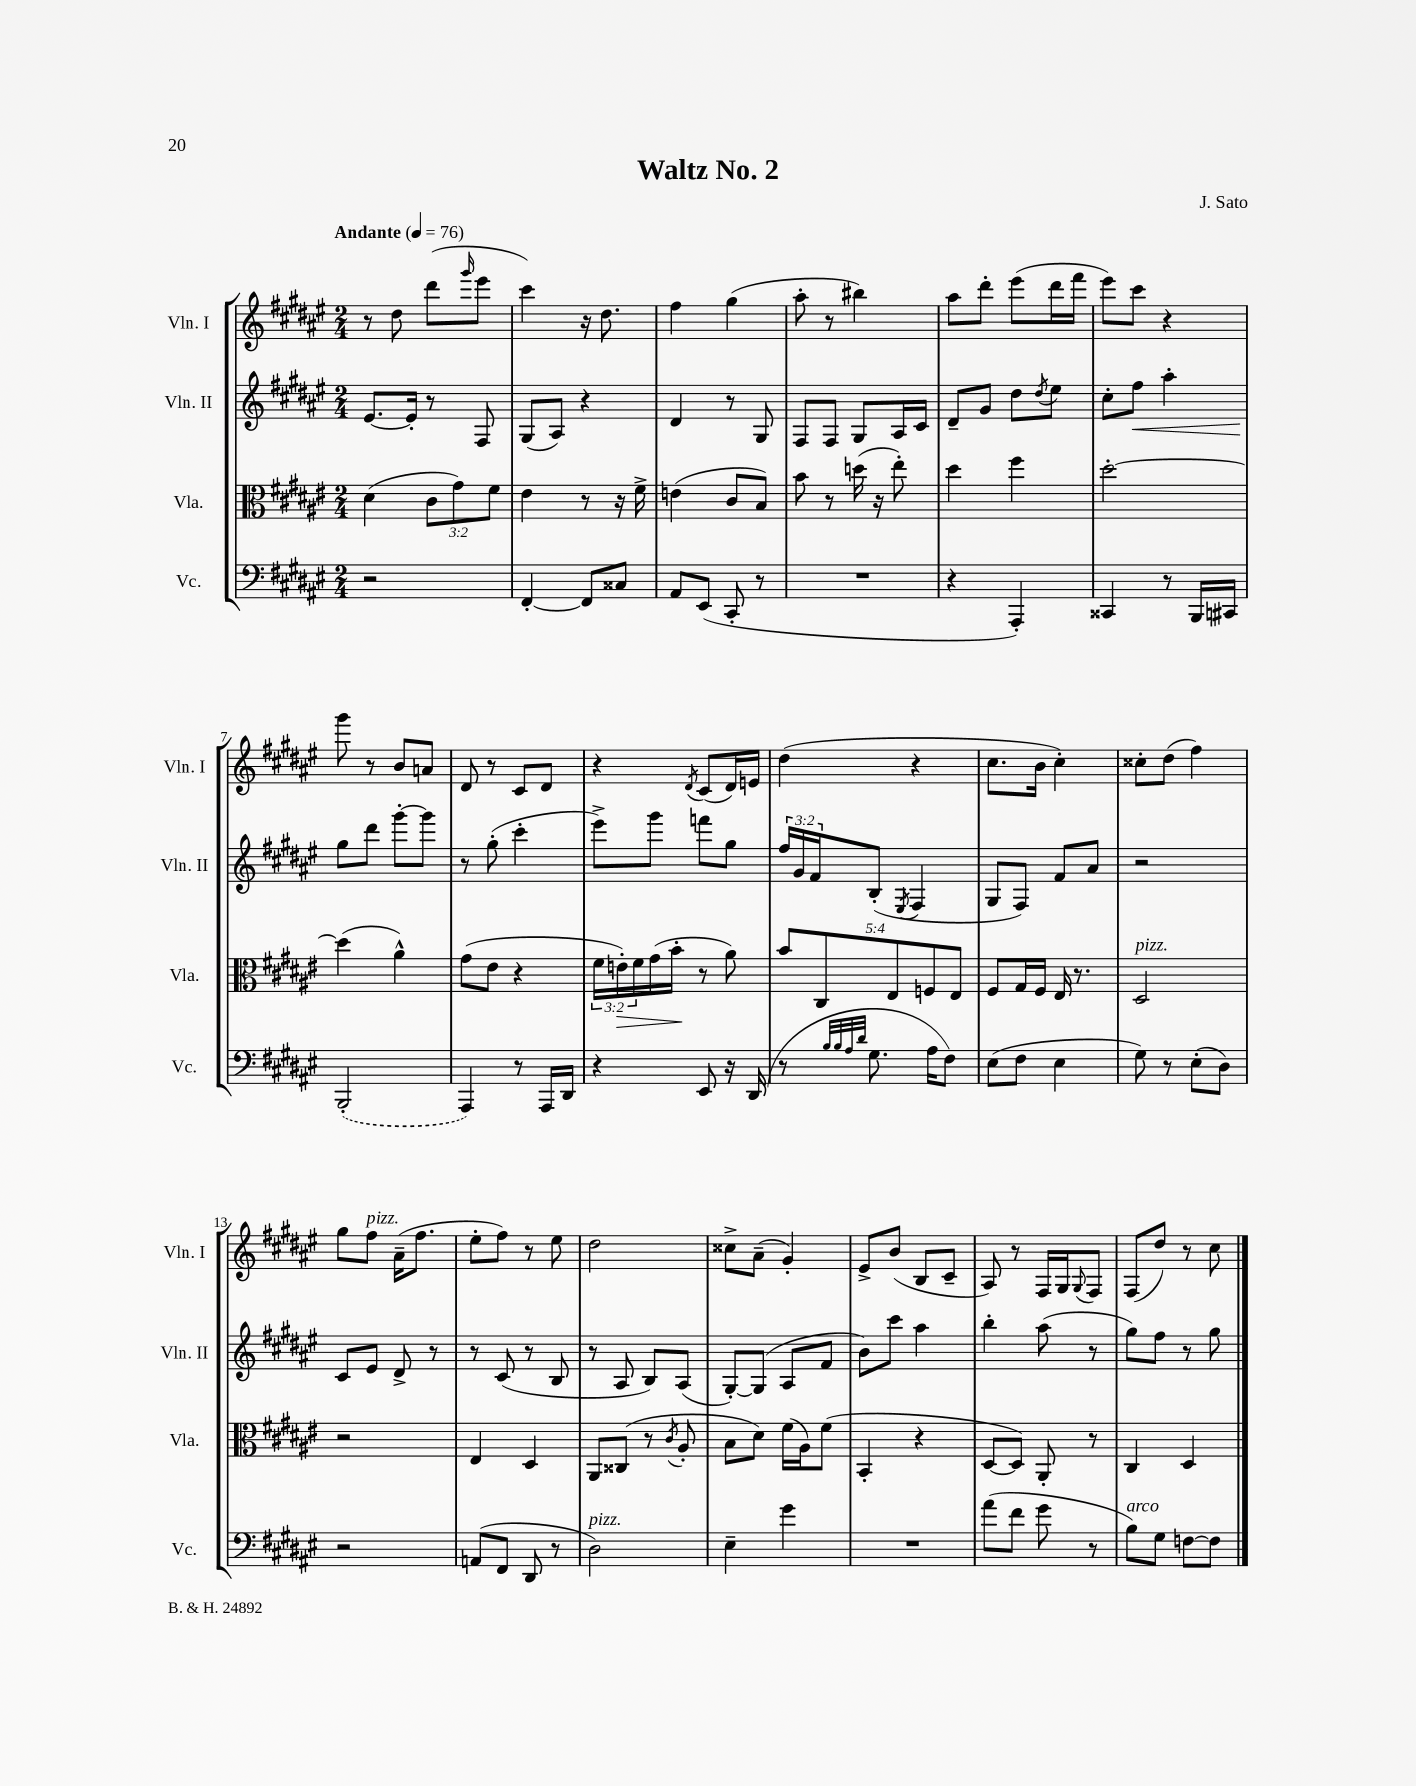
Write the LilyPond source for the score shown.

\header { title = "Waltz No. 2" composer = "J. Sato" }
<<
\new StaffGroup <<
\new Staff = "s0" \with { instrumentName = "Vln. I" shortInstrumentName = "Vln. I" } {
    \clef treble \key fis \major \numericTimeSignature \time 2/4 \tempo "Andante" 4 = 76
    r8 dis''8 dis'''8( \grace { gis'''16 } eis'''8 |
    cis'''4) r16 dis''8. |
    fis''4 gis''4( |
    ais''8-. r8 bis''4) |
    ais''8 dis'''8-. eis'''8( dis'''16 fis'''16 |
    eis'''8) cis'''8 r4 |
    gis'''8 r8 b'8 a'8 |
    dis'8 r8 cis'8 dis'8 |
    r4 \acciaccatura { dis'8 } cis'8( dis'16) e'16 |
    dis''4( r4 |
    cis''8. b'16 cis''4-.) |
    cisis''8-. dis''8( fis''4) |
    gis''8 fis''8^\markup { \italic "pizz." } ais'16--( fis''8. |
    eis''8-. fis''8) r8 eis''8 |
    dis''2 |
    cisis''8-> ais'8--( gis'4-.) |
    eis'8-> b'8( b8 cis'8-- |
    ais8) r8 fis16 gis16 \appoggiatura { gis8 } fis8 |
    fis8( dis''8) r8 cis''8 \bar "|." |
}
\new Staff = "s1" \with { instrumentName = "Vln. II" shortInstrumentName = "Vln. II" } {
    \clef treble \key fis \major \numericTimeSignature \time 2/4 \override Staff.TupletNumber.text = #tuplet-number::calc-fraction-text
    eis'8.~ eis'16-. r8 fis8 |
    gis8( ais8) r4 |
    dis'4 r8 gis8 |
    fis8 fis8 gis8 ais16 cis'16 |
    dis'8-- gis'8 dis''8 \acciaccatura { dis''8 } eis''8 |
    cis''8-. fis''8\< ais''4-. |
    gis''8\! dis'''8 gis'''8~-. gis'''8 |
    r8 gis''8-.( cis'''4-. |
    eis'''8->) gis'''8 f'''8 gis''8 |
    \tuplet 3/2 { fis''16 gis'16 fis'16 } b8-.( \acciaccatura { eis8 } fis4 |
    gis8 fis8) fis'8 ais'8 |
    r2 |
    cis'8 eis'8 dis'8-> r8 |
    r8 cis'8( r8 b8 |
    r8 ais8 b8) ais8( |
    gis8~-.) gis8( ais8 fis'8 |
    b'8) cis'''8 ais''4 |
    b''4-. ais''8( r8 |
    gis''8) fis''8 r8 gis''8 \bar "|." |
}
\new Staff = "s2" \with { instrumentName = "Vla." shortInstrumentName = "Vla." } {
    \clef alto \key fis \major \numericTimeSignature \time 2/4 \override Staff.TupletNumber.text = #tuplet-number::calc-fraction-text
    dis'4( \tuplet 3/2 { cis'8 gis'8) fis'8 } |
    eis'4 r8 r16 fis'16-> |
    e'4( cis'8 b8) |
    b'8 r8 d''16( r16 eis''8-.) |
    dis''4 fis''4 |
    dis''2~-. |
    dis''4( ais'4-^) |
    gis'8( eis'8 r4 |
    \tuplet 3/2 { fis'16 e'16-.\>) fis'16 } gis'16( b'16-.\! r8 ais'8) |
    \tuplet 5/4 { b'8 cis8 eis8 f8 eis8 } |
    fis8 gis16 fis16 eis16 r8. |
    dis2^\markup { \italic "pizz." } |
    r2 |
    eis4 dis4 |
    ais,8 cisis8( r8 \acciaccatura { cis'8 } ais8-. |
    b8 dis'8) fis'16( ais16) fis'8( |
    b,4-. r4 |
    dis8~ dis8) ais,8-. r8 |
    cis4 dis4 \bar "|." |
}
\new Staff = "s3" \with { instrumentName = "Vc." shortInstrumentName = "Vc." } {
    \clef bass \key fis \major \numericTimeSignature \time 2/4
    r2 |
    fis,4~-. fis,8 cisis8 |
    ais,8 eis,8( cis,8-. r8 |
    R2 |
    r4 ais,,4-.) |
    cisis,4 r8 b,,16 cis,16 |
    \once \slurDashed b,,2-.( |
    ais,,4) r8 ais,,16 dis,16 |
    r4 eis,8 r16 dis,16( |
    r8 \grace { b32 b32 ais32 dis'32 } gis8. ais16 fis8) |
    eis8( fis8 eis4 |
    gis8) r8 eis8-.( dis8) |
    r2 |
    a,8( fis,8 dis,8 r8 |
    dis2^\markup { \italic "pizz." }) |
    eis4-- gis'4 |
    R2 |
    ais'8( fis'8 gis'8 r8 |
    b8^\markup { \italic "arco" }) gis8 f8~ f8 \bar "|." |
}
>>
>>
